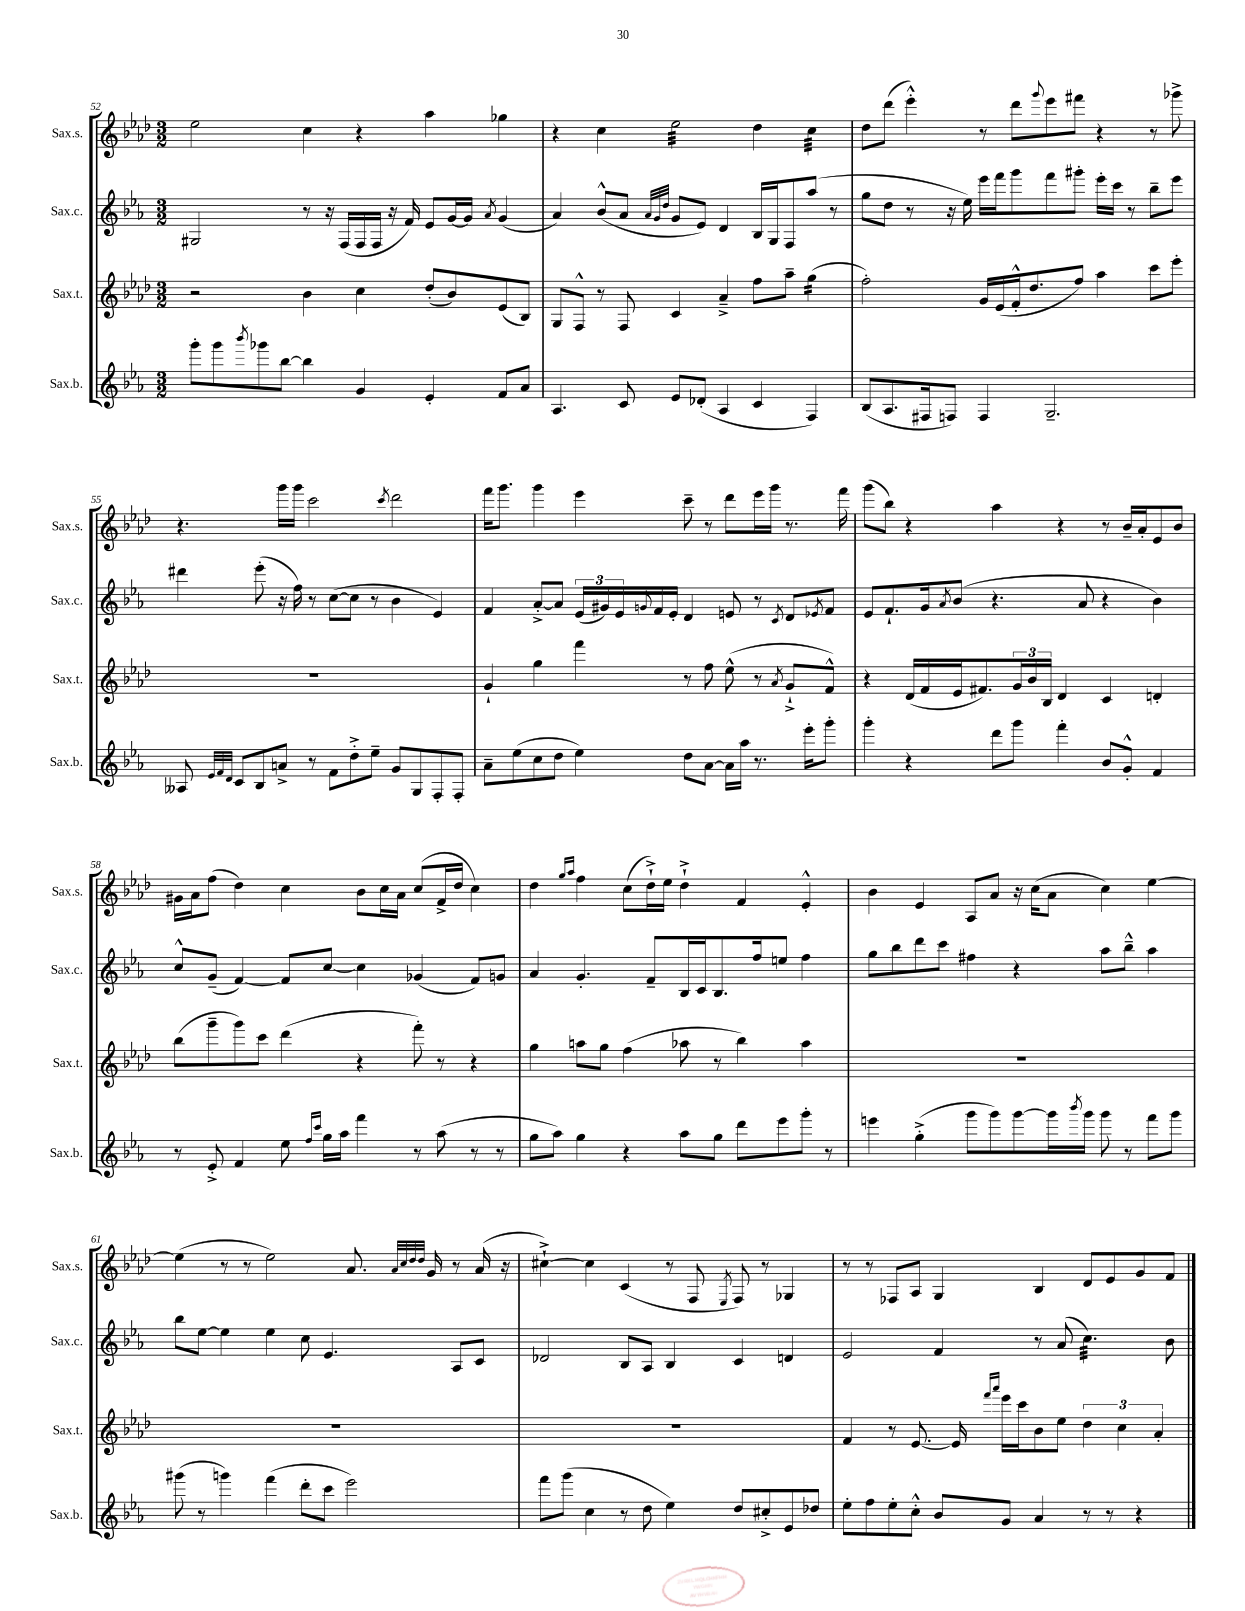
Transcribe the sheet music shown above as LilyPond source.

<<
\new StaffGroup <<
\new Staff = "s0" \with { instrumentName = "Sax.s." shortInstrumentName = "Sax.s." } {
    \clef treble \key aes \major \numericTimeSignature \time 3/2
    ees''2 c''4 r4 aes''4 ges''4 |
    r4 c''4 ees''2:32 des''4 c''4:32 |
    des''8 des'''8( ees'''4-.-^) r8 des'''8 \appoggiatura { g'''8 } ees'''8 fis'''8 r4 r8 ges'''8-> |
    r4. g'''16 g'''16 c'''2 \acciaccatura { c'''8 } des'''2 |
    f'''16 g'''8. g'''4 ees'''4 c'''8-- r8 des'''8 ees'''16 g'''16 r8. f'''16 |
    g'''8( bes''8) r4 aes''4 r4 r8 bes'16-- aes'16-. ees'8 bes'8 |
    gis'16 aes'16 f''8( des''4) c''4 bes'8 c''16 aes'16 c''8( f'16-> des''16 c''4) |
    des''4 \grace { g''16 aes''16 } f''4 c''8( des''16-!->) ees''16 des''4-!-> f'4 ees'4-.-^ |
    bes'4 ees'4 aes8 aes'8 r16 c''16( aes'8 c''4) ees''4~ |
    ees''4( r8 r8 ees''2) aes'8. \grace { aes'32 c''32 des''32 des''32 } g'16 r8 aes'16( r16 |
    cis''4~-!->) cis''4 c'4( r8 f8 \acciaccatura { ees8 } f8) r8 ges4 |
    r8 r8 fes8 aes8 g4 bes4 des'8 ees'8 g'8 f'8 \bar "|." |
}
\new Staff = "s1" \with { instrumentName = "Sax.c." shortInstrumentName = "Sax.c." } {
    \clef treble \key ees \major \numericTimeSignature \time 3/2
    gis2 r8 r16 f16( f16 f16 r16 f'16) ees'8 g'16~ g'16 \acciaccatura { aes'8 } g'4( |
    aes'4) bes'8-^( aes'8 \grace { aes'32 g'32 d''32 } g'8 ees'8) d'4 bes16 g16 f8 aes''8( r8 |
    g''8 d''8 r8 r16 ees''16) ees'''16 f'''16 g'''8 f'''8 gis'''8-. ees'''16-. c'''16 r8 bes''8-- ees'''8 |
    dis'''4 ees'''8-.( r16 f''16) r8 c''8~( c''8 r8 bes'4 ees'4) |
    f'4 aes'8~-.-> aes'8 \tuplet 3/2 { ees'16( gis'16) ees'16 } \appoggiatura { g'8 } f'16 ees'16-. d'4 e'8 r8 \acciaccatura { c'8 } d'8 \acciaccatura { ees'8 } f'8 |
    ees'8 f'8.-! g'16 \acciaccatura { aes'8 } bes'8( r4. aes'8 r4 bes'4) |
    c''8-^ g'8--( f'4~) f'8 c''8~ c''4 ges'4( f'8) g'8 |
    aes'4 g'4.-. f'8-- bes16 c'16 bes8. f''16 e''8 f''4 |
    g''8 bes''8 d'''8 c'''8 fis''4 r4 aes''8 bes''8---^ aes''4 |
    bes''8 ees''8~ ees''4 ees''4 c''8 ees'4. aes8 c'8 |
    des'2 bes8 aes8 bes4 c'4 d'4 |
    ees'2 f'4 r8 aes'8( c''4.:32) bes'8 \bar "|." |
}
\new Staff = "s2" \with { instrumentName = "Sax.t." shortInstrumentName = "Sax.t." } {
    \clef treble \key aes \major \numericTimeSignature \time 3/2
    r2 bes'4 c''4 des''8-.( bes'8) ees'8( bes8) |
    g8 f8-^ r8 f8 c'4 aes'4---> f''8 aes''8-- g''4:16( |
    f''2-.) g'16 ees'16( f'16-.-^ des''8. f''8) aes''4 c'''8 ees'''8-. |
    R1. |
    g'4-! g''4 f'''4 r8 f''8 ees''8-^( r8 \acciaccatura { aes'8 } g'8-!-> f'8-^) |
    r4 des'16( f'16 ees'16 fis'8.) \tuplet 3/2 { g'16 bes'16 bes16 } des'4 c'4 d'4-. |
    bes''8( g'''8-- g'''8) c'''8 des'''4( r4 f'''8-.) r8 r4 |
    g''4 a''8 g''8 f''4( aes''8 r8 bes''4) aes''4 |
    R1. |
    R1. |
    R1. |
    f'4 r8 ees'8.~ ees'16 \grace { f'''16 aes'''16 } ees'''16 c'''16 bes'8 ees''8 \tuplet 3/2 { des''4 c''4 aes'4-. } \bar "|." |
}
\new Staff = "s3" \with { instrumentName = "Sax.b." shortInstrumentName = "Sax.b." } {
    \clef treble \key ees \major \numericTimeSignature \time 3/2
    g'''8-. g'''8 \acciaccatura { bes'''8 } ges'''8 bes''8~ bes''4 g'4 ees'4-. f'8 aes'8 |
    aes4. c'8 ees'8 des'8-.( aes4 c'4 f4) |
    bes8( aes8. fis16 f8) f4 g2.-- |
    aeses8 \grace { ees'32 f'32 d'32 } c'8 bes8 a'8-> r8 f'8 d''8-.-> ees''8-- g'8 g8 f8-. f8-. |
    aes'8-- ees''8( c''8 d''8 ees''4) d''8 aes'8~ aes'16 aes''16 r8. ees'''16-. g'''8-. |
    g'''4-. r4 d'''8 g'''8 f'''4-. bes'8 g'8-.-^ f'4 |
    r8 ees'8-.-> f'4 ees''8 \grace { f''16 c'''16 } g''16 aes''16 f'''4 r8 aes''8( r8 r8 |
    g''8 aes''8) g''4 r4 aes''8 g''8 d'''8 ees'''8 g'''8-. r8 |
    e'''4 g''4-.->( g'''8 g'''8) g'''8~ g'''16 \acciaccatura { bes'''8 } g'''16 g'''8 r8 f'''8 g'''8 |
    gis'''8( r8 g'''4) f'''4( d'''8-. c'''8 ees'''2) |
    f'''8 g'''8( c''4 r8 d''8 ees''4) d''8 cis''8-.-> ees'8 des''8 |
    ees''8-. f''8 ees''8-. c''8-.-^ bes'8 g'8 aes'4 r8 r8 r4 \bar "|." |
}
>>
>>
\layout { \context { \Score currentBarNumber = #52 } }
